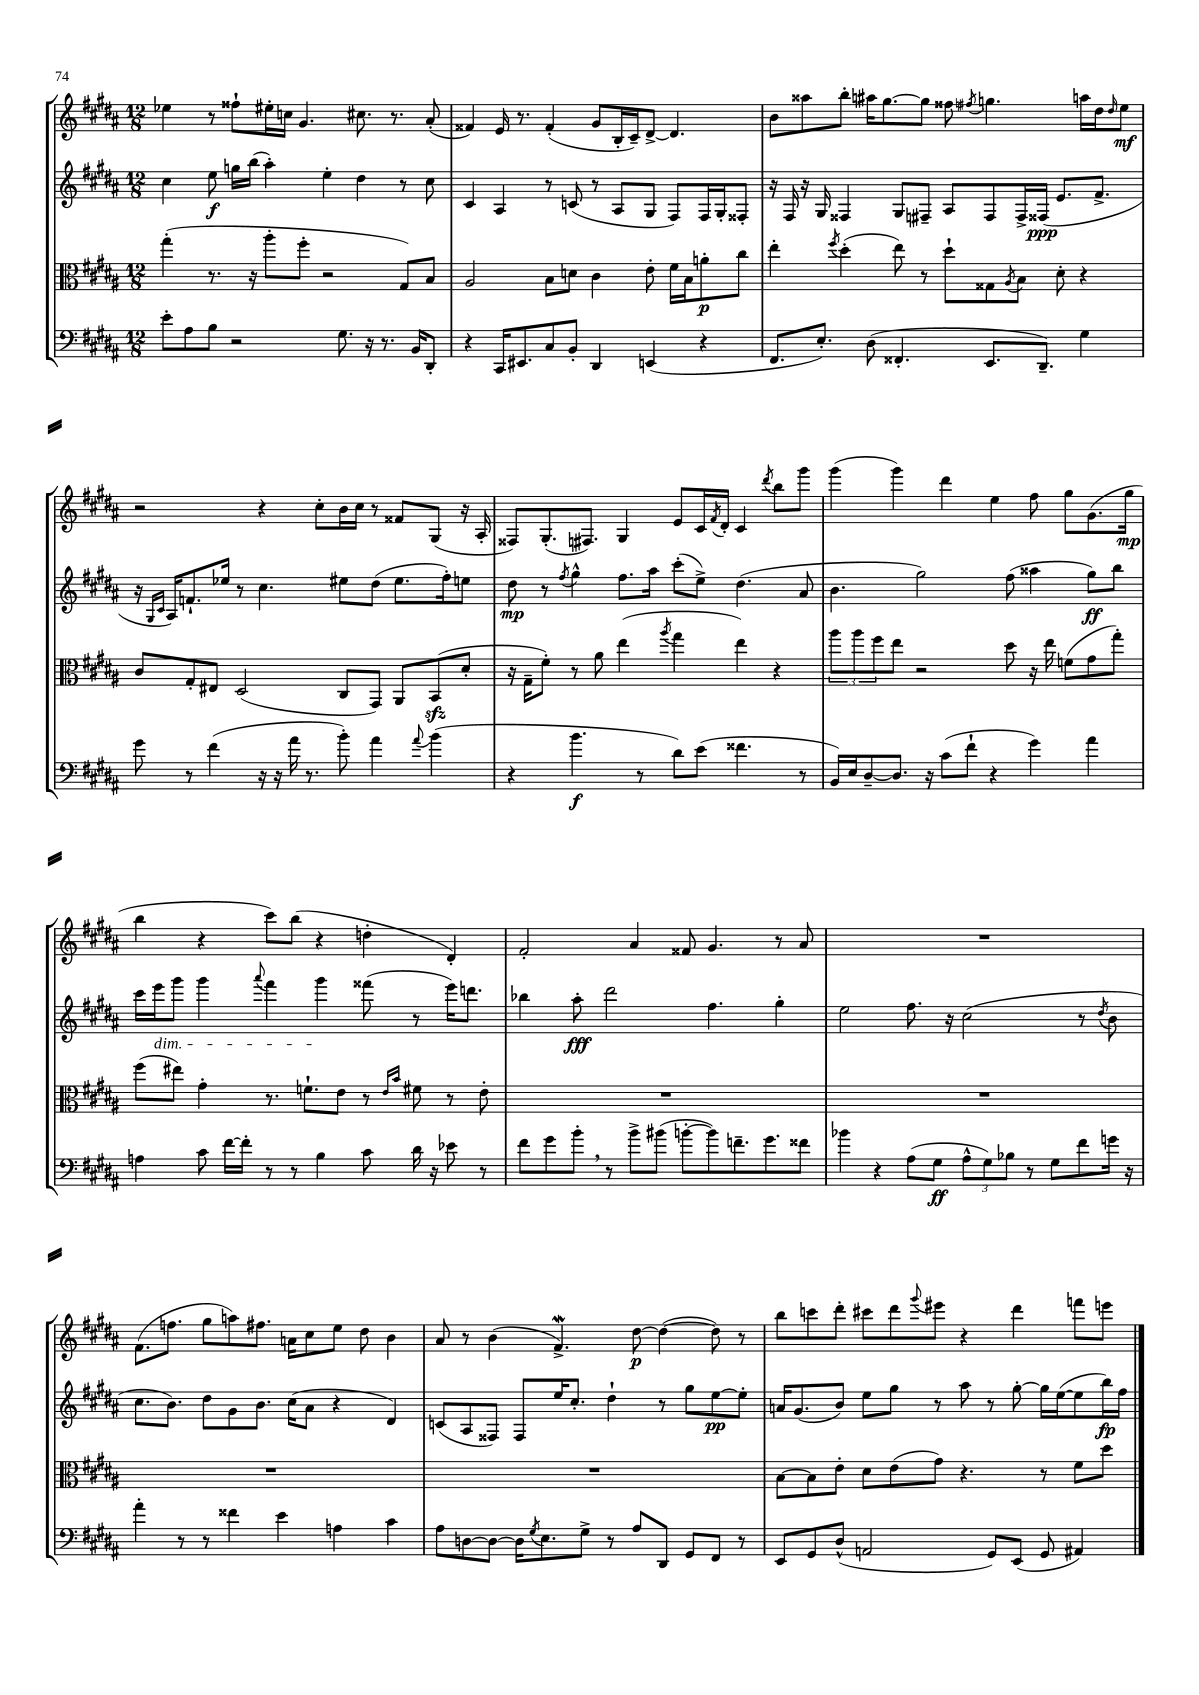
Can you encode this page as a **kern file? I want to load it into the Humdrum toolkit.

**kern	**kern	**kern	**kern
*staff4	*staff3	*staff2	*staff1
*clefF4	*clefC3	*clefG2	*clefG2
*k[f#c#g#d#a#]	*k[f#c#g#d#a#]	*k[f#c#g#d#a#]	*k[f#c#g#d#a#]
*M12/8	*M12/8	*M12/8	*M12/8
8e'\L	(4gg#'\	4cc#\	4ee-\
8A#\	.	.	.
8B\J	8.r	8ee\	8r
2r	.	16gg\LL	8ff##`\L
.	16r	(16bb\JJ	.
.	8aa#'\L	4aa#'\)	16ee#'\L
.	.	.	16cc\JJ
.	8ff#'\J	.	4.g#/
.	2r	4ee'\	.
8.G#\	.	.	.
.	.	4dd#\	8.cc#\
16r	.	.	.
8.r	.	.	.
.	.	.	8.r
.	8G#/L)	8r	.
16BB/LK	.	.	.
8DD#'/J	8B/J	8cc#\	(8a#'/
=	=	=	=
4r	2A#/	4c#/	4f##/)
16CC#/LK	.	4A#/	16e/
8.EE#/	.	.	8.r
8C#/	8B\L	8r	(4f##'/
8BB'/J	8d\J	(8c/	.
4DD#/	4c#\	8r	8g#/L
.	.	8A#/L	16B'/L
.	.	.	16c#~/J)
(4EE/	8e'\	8G#/J	[8d#^/J
.	16f#\LL	8F#/L)	4.d#/]
.	16B\J	.	.
4r	8a'\	16F#/L	.
.	.	16G#'/J	.
.	8cc#\J	8F##'/J	.
=	=	=	=
8.FF#/L	4ee'\	16r	8b\L
.	.	16F#/	.
.	.	16r	8aa##\
8.E'/J)	.	16G#/	.
.	8qff#/	.	.
.	(4dd#'\	4F##/	8bb'\J
(8D#\	.	.	16aa#\LK
.	.	.	[8.gg#\
4.FF##'/	8ee\)	8G#/L	.
.	8r	8F#~/J	8gg#\]J
.	8dd#`\L	8A#/L	8ff##\
.	.	.	8qff#/
8.EE/L	8G##\	8F#/	4.gg\
.	8qA#/	.	.
.	8B\J	16F#^/L	.
8.DD#~/J)	.	(16F##/JJ	.
.	8d#'\	8.e/L	.
4G#\	4r	.	16aa\LL
.	.	8.f#^/J	16dd#\J
.	.	.	16qqdd#/
.	.	.	8ee\J
=	=	=	=
8g#\	8c#/L	16r	2r
.	.	16qqG#/LL	.
.	.	16qqc#/JJ	.
.	.	16A#/LK)	.
8r	8G#'/	8.f`/	.
(4f#\	8E#/J	.	.
.	.	16ee-/Jk	.
.	(2D#/	8r	.
16r	.	4.cc#\	4r
16r	.	.	.
16a#\	.	.	.
8.r	.	.	.
.	.	.	8cc#'\L
8b'\)	8C#/L	8ee#\L	16b\L
.	.	.	16cc#\JJ
4a#\	8GG#/J)	(8dd#\J	8r
.	8AA#/L	8.ee#\L	8f##/L
8qqa#/	.	.	.
(4b\	(8BB/	.	(8G#/J
.	.	16ff#'\k)	.
.	8d#'/J	8ee\J	16r
.	.	.	16A#'/
=	=	=	=
4r	16r	8dd#\	8F##/L)
.	16G#~\LK	.	.
.	8f#'\J)	8r	(8.G#'/
.	.	8qff#/	.
4.b\	8r	4gg#^^\	.
.	.	.	8.F#/J)
.	8a#\	.	.
.	(4ee\	8.ff#\L	4G#/
8r	.	.	.
.	.	16aa#\Jk	.
.	8qaa#/	.	.
8d#\L)	4gg#\	(8ccc#'\L	8e/L
(8e\J	.	8ee^\J)	16c#/L
.	.	.	8qf#/
.	.	.	16d#'/JJ
4.f##\	4ee\)	(4.dd#\	4c#/
.	.	.	8qddd#/
.	4r	.	8bb\L
8r	.	8a#/	8ggg#\J
=	=	=	=
16BB/LL)	12aa#\L	4.b\	(4ggg#\
16E/J	.	.	.
.	12aa#\	.	.
[8D#~/	.	.	.
.	12ff#\	.	.
8.D#/]J	8ee\J	.	4ggg#\)
.	2r	2gg#\)	.
16r	.	.	.
(8c#\L	.	.	4ddd#\
8f#`\J	.	.	.
4r	.	.	4ee\
.	8dd#\	(8ff#\	.
4g#\)	16r	4aa##\	8ff#\
.	16ee\	.	.
.	(8f\L	.	8gg#\L
4a#\	8g#\	8gg#\L)	(8.g#\
.	8gg#'\J)	8bb\J	.
.	.	.	16gg#\Jk
=	=	=	=
4A\	(8ff#\L	16ccc#\LL	4bb\
.	.	16eee\J	.
.	8ee#\J)	8ggg#\J	.
8c#\	4g#'\	4ggg#\	4r
[16f#\LL	.	.	.
16f#'\]JJ	.	.	.
.	.	8qqaaa#/	.
8r	8.r	4fff#\	8ccc#\L)
8r	.	.	(8bb\J
.	8.f`\L	.	.
4B\	.	4ggg#\	4r
.	8e\J	.	.
8c#\	8r	(8fff##\	4dd'\
.	16qqe/LL	.	.
.	16qqb/JJ	.	.
16d#\	8f#\	8r	.
16r	.	.	.
8e-\	8r	16eee\LK)	4d#'/)
.	.	8.ddd\J	.
8r	8e'\	.	.
=	=	=	=
8f#\L	1.r	4bb-\	2f#'/
8g#\	.	.	.
8b'\J	.	8aa#'\	.
8r	.	2ddd#\	.
8b^\L	.	.	4a#/
(8b#\J	.	.	.
[8b'\L	.	.	8f##/
8b\])	.	4.ff#\	4.g#/
8.f~\	.	.	.
8.g#\	.	.	.
.	.	4gg#'\	8r
8f##\J	.	.	8a#/
=	=	=	=
4b-\	1.r	2ee\	1.r
4r	.	.	.
(8A#\L	.	8.ff#\	.
8G#\J	.	.	.
.	.	16r	.
12A#^^\L	.	(2cc#\	.
12G#\)	.	.	.
12B-\J	.	.	.
8r	.	.	.
8G#\L	.	.	.
8f#\	.	8r	.
.	.	8qdd#/	.
16g\Jk	.	8b\	.
16r	.	.	.
=	=	=	=
4a#'\	1.r	8.cc#\L	(8.f#\L
.	.	8.b\J)	8.ff\J
8r	.	.	.
8r	.	8dd#\L	8gg#\L
4f##\	.	8g#\	8aa\)
.	.	8.b\J	8.ff#\J
4e\	.	.	.
.	.	(16cc#\LK	16a\LK
.	.	8a#\J	8cc#\
4A\	.	4r	8ee\J
.	.	.	8dd#\
4c#\	.	4d#/)	4b\
=	=	=	=
8A#\L	1.r	(8c/L	8a#/
[8D\	.	8A#/	8r
8D\_J	.	8F##/J)	(4b\
16D\]LK	.	8F##/L	.
8qG#/	.	.	.
8.E\	.	.	.
.	.	16ee/K	4.f#^/)
.	.	8.cc#'/J	.
8G#^\J	.	.	.
8r	.	4dd#`\	.
8A#/L	.	.	[8dd#\
8DD#/J	.	8r	(4dd#\_
8GG#/L	.	8gg#\L	.
8FF#/J	.	[8ee\	8dd#\])
8r	.	8ee'\]J	8r
=	=	=	=
8EE/L	[8B\L	16a/LK	8bb\L
.	.	(8.g#/	.
8GG#/	8B\]	.	8ccc\
(8D#^^/J	8e'\J	8b/J)	8ddd#'\J
2AA/	8d#\L	8ee\L	8ccc#\L
.	(8e\	8gg#\J	8ddd#\
.	.	.	8qqggg#/
.	8g#\J)	8r	8eee#\J
.	4.r	8aa#\	4r
8GG#/L)	.	8r	.
(8EE/J	.	[8gg#'\	4ddd#\
8GG#/	8r	16gg#\]LL	.
.	.	([16ee\J	.
4AA#/)	8f#\L	8ee\]	8fff\L
.	8dd#\J	16bb\L)	8eee\J
.	.	16ff#\JJ	.
==	==	==	==
*-	*-	*-	*-
